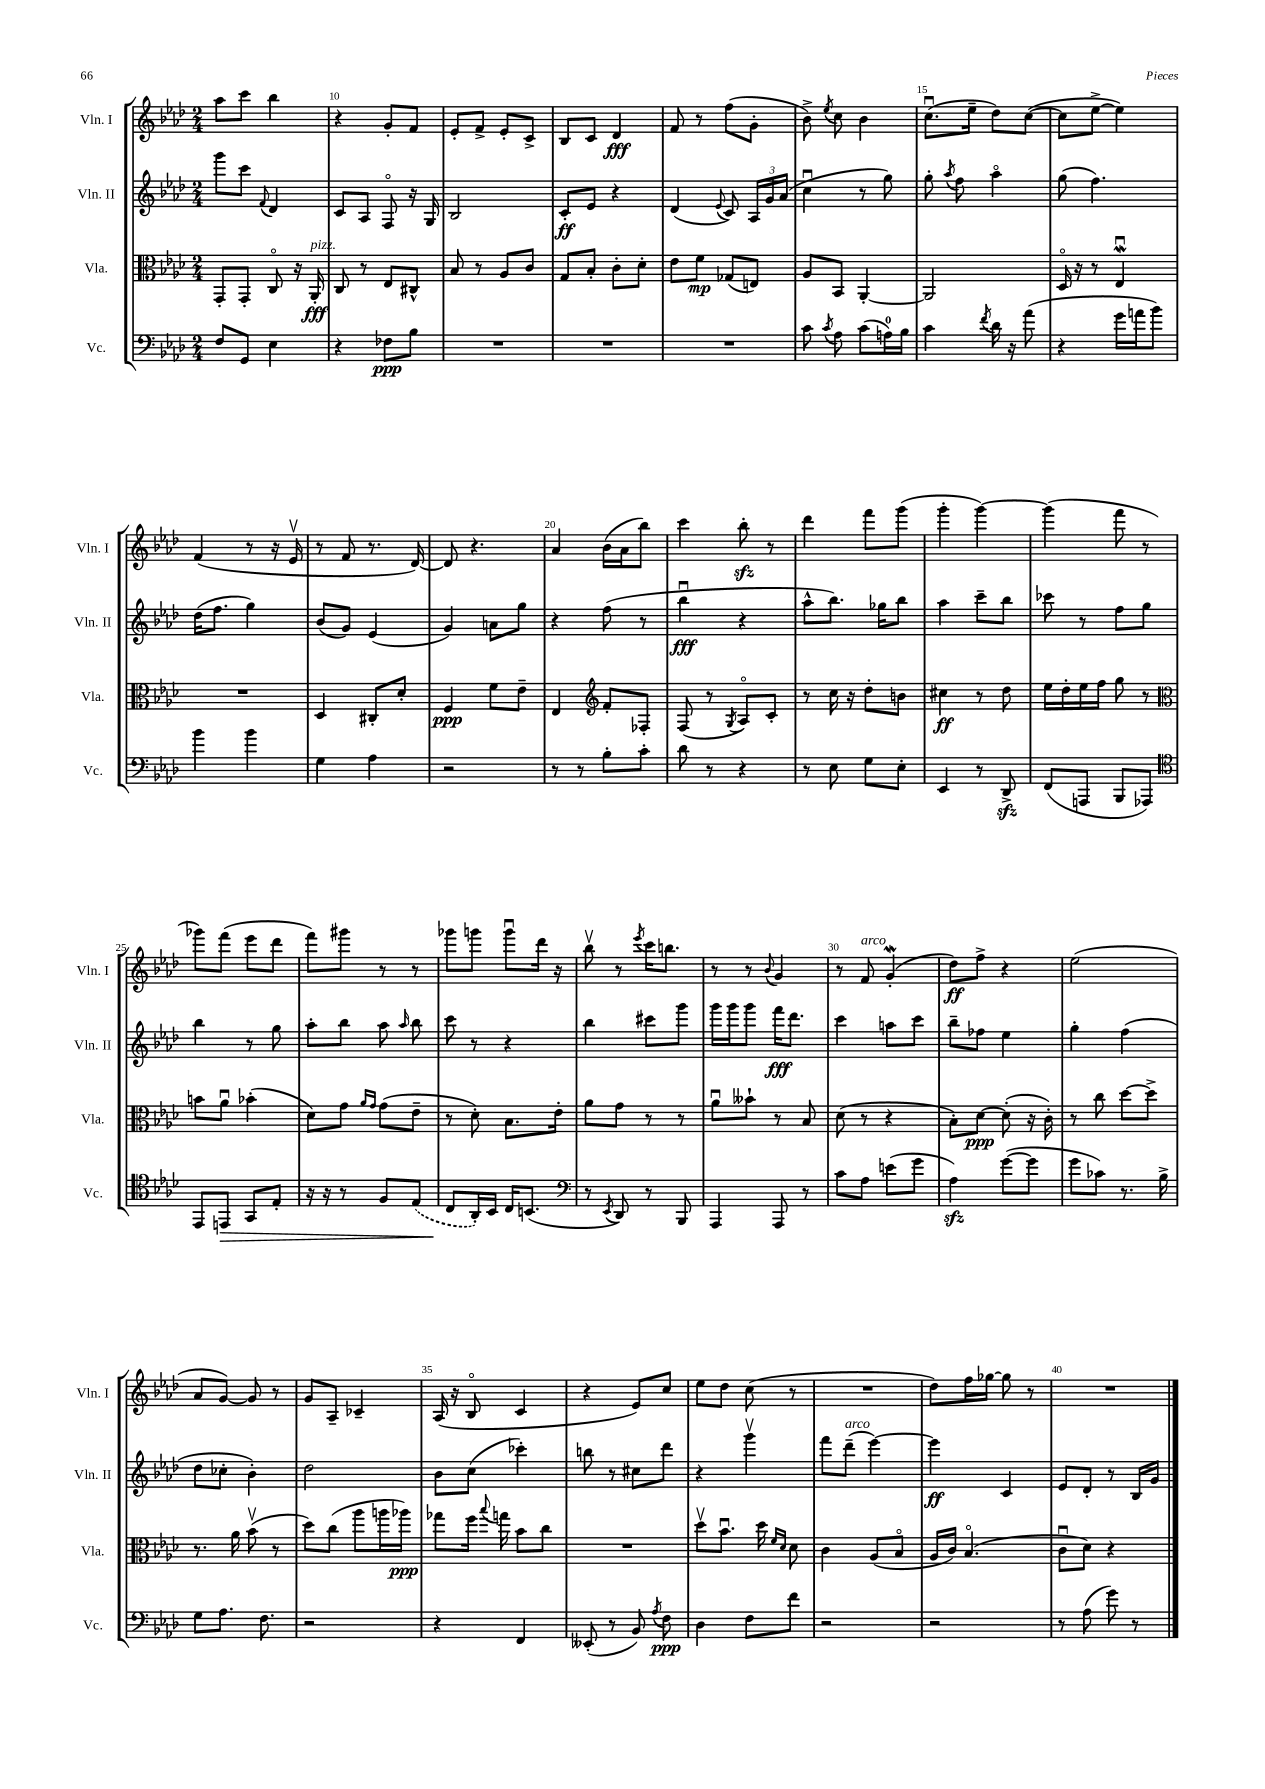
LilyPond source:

<<
\new StaffGroup <<
\new Staff = "s0" \with { instrumentName = "Vln. I" shortInstrumentName = "Vln. I" } {
    \clef treble \key aes \major \numericTimeSignature \time 2/4
    \autoBeamOff aes''8[ c'''8] bes''4 |
    r4 g'8[-. f'8] |
    ees'8[-. f'8]-> ees'8[-. c'8]-> |
    bes8[ c'8] des'4\fff |
    f'8 r8 f''8[( g'8]-. |
    bes'8->) \acciaccatura { ees''8 } c''8 bes'4 |
    c''8.[\downbow( ees''16]-- des''8[) c''8]~( |
    c''8[ ees''8]~-> ees''4) |
    f'4( r8 r16 ees'16\upbow |
    r8 f'8 r8. des'16~) |
    des'8 r4. |
    aes'4 bes'16[( aes'16 bes''8]) |
    c'''4 bes''8-.\sfz r8 |
    des'''4 f'''8[ g'''8]( |
    g'''4-. g'''4~) |
    g'''4( f'''8 r8 |
    ges'''8[) f'''8]( ees'''8[ des'''8] |
    f'''8[) gis'''8] r8 r8 |
    ges'''8[ g'''8] g'''8[\downbow des'''16] r16 |
    bes''8\upbow r8 \acciaccatura { ees'''8 } c'''16[ b''8.] |
    r8 r8 \appoggiatura { bes'8 } g'4 |
    r8 f'8^\markup { \italic "arco" } g'4-.\mordent( |
    des''8[\ff) f''8]-> r4 |
    ees''2( |
    aes'8[ g'8]~) g'8 r8 |
    g'8[ aes8]-- ces'4-- |
    aes16( r16 bes8\flageolet c'4 |
    r4 ees'8[) c''8] |
    ees''8[ des''8] c''8( r8 |
    R2 |
    des''8[) f''16 ges''16]~ ges''8 r8 |
    R2 \bar "|." |
}
\new Staff = "s1" \with { instrumentName = "Vln. II" shortInstrumentName = "Vln. II" } {
    \clef treble \key aes \major \numericTimeSignature \time 2/4
    \autoBeamOff g'''8[ c'''8] \appoggiatura { f'8 } des'4 |
    c'8[ aes8] f8\flageolet r16 g16 |
    bes2 |
    c'8[-.\ff ees'8] r4 |
    des'4( \appoggiatura { ees'8 } c'8) \tuplet 3/2 { aes16[ g'16 aes'16]( } |
    c''4\downbow r8 g''8) |
    g''8-. \acciaccatura { aes''8 } f''8 aes''4\flageolet |
    g''8( f''4.) |
    des''16[( f''8.] g''4) |
    bes'8[( g'8]) ees'4( |
    g'4) a'8[ g''8] |
    r4 f''8( r8 |
    bes''4\downbow\fff r4 |
    aes''8[-^ bes''8.]) ges''16[ bes''8] |
    aes''4 c'''8[-- bes''8] |
    ces'''8 r8 f''8[ g''8] |
    bes''4 r8 g''8 |
    aes''8[-. bes''8] aes''8 \grace { aes''16 } bes''8 |
    c'''8 r8 r4 |
    bes''4 cis'''8[ g'''8] |
    g'''16[ g'''16 g'''8] f'''16[\fff des'''8.] |
    c'''4 a''8[ c'''8] |
    bes''8[-- fes''8] ees''4 |
    g''4-. f''4( |
    des''8[ ces''8]-. bes'4-.) |
    des''2 |
    bes'8[ c''8]( ces'''4-.) |
    b''8 r8 cis''8[ des'''8] |
    r4 g'''4\upbow |
    f'''8[ des'''8]--^\markup { \italic "arco" }( ees'''4~) |
    ees'''4\ff c'4 |
    ees'8[ des'8]-. r8 bes16[ g'16] \bar "|." |
}
\new Staff = "s2" \with { instrumentName = "Vla." shortInstrumentName = "Vla." } {
    \clef alto \key aes \major \numericTimeSignature \time 2/4
    \autoBeamOff g,8[-. g,8]-. c8\flageolet r16 aes,16-.\fff^\markup { \italic "pizz." } |
    c8 r8 ees8[ cis8]-^ |
    bes8 r8 aes8[ c'8] |
    g8[ bes8]-. c'8[-. des'8]-. |
    ees'8[ f'8]\mp ges8[( e8]) |
    aes8[ bes,8] aes,4~-. |
    aes,2 |
    des16\flageolet r16 r8 ees4\downbow\mordent |
    R2 |
    des4 cis8[-. des'8]-. |
    f4\ppp f'8[ ees'8]-- |
    ees4 \clef treble f'8[-. fes8]-. |
    f8( r8 \acciaccatura { g8 } aes8[\flageolet) c'8]-. |
    r8 c''16 r16 des''8[-. b'8] |
    cis''4\ff r8 des''8 |
    ees''16[ des''16-. ees''16 f''16] g''8 r8 |
    \clef alto b'8[ aes'8]\downbow bes'4-.( |
    des'8[) g'8] \grace { aes'16[ g'16] } g'8[( ees'8]-- |
    r8 des'8-.) bes8.[ ees'16]-. |
    aes'8[ g'8] r8 r8 |
    aes'8[\downbow beses'8]-! r8 bes8 |
    des'8( r8 r4 |
    bes8[-.) des'8]~\ppp des'8-.( r16 c'16-.) |
    r8 c''8 des''8[~ des''8]-> |
    r8. aes'16 bes'8\upbow( r8 |
    des''8[) c''8]( aes''8[ a''16 aes''16]\ppp) |
    ges''8[ f''16] \appoggiatura { bes''8 } g''16 bes'8[ c''8] |
    R2 |
    des''8[\upbow bes'8.]\downbow des''16 \grace { f'16[ des'16] } des'8 |
    c'4 aes8[( bes8]\flageolet |
    aes16[ c'16]) bes4.\flageolet( |
    c'8[\downbow des'8]) r4 \bar "|." |
}
\new Staff = "s3" \with { instrumentName = "Vc." shortInstrumentName = "Vc." } {
    \clef bass \key aes \major \numericTimeSignature \time 2/4
    \autoBeamOff f8[ g,8] ees4 |
    r4 fes8[\ppp bes8] |
    R2 |
    R2 |
    R2 |
    c'8 \acciaccatura { c'8 } aes8 c'8[( a16-0) bes16] |
    c'4 \acciaccatura { f'8 } des'16 r16 aes'8( |
    r4 g'16[ a'16 bes'8]) |
    bes'4 bes'4 |
    g4 aes4 |
    r2 |
    r8 r8 bes8[-. c'8]-. |
    des'8 r8 r4 |
    r8 ees8 g8[ ees8]-. |
    ees,4 r8 des,8->\sfz |
    f,8[( a,,8] bes,,8[ aes,,8]) |
    \clef tenor ees,8[ e,8]\> g,8[ ees8]-. |
    r16 r16 r8 f8[ \once \slurDashed ees8]( |
    c8[\! aes,16-.) bes,16] c16[ b,8.]( |
    \clef bass r8 \acciaccatura { ees,8 } des,8) r8 bes,,8 |
    aes,,4 aes,,8 r8 |
    c'8[ aes8] e'8[( g'8] |
    aes4\sfz) g'8[~( g'8] |
    g'8[ ces'8]) r8. bes16-> |
    g8[ aes8.] f8. |
    r2 |
    r4 f,4 |
    eeses,8-.( r8 bes,8) \acciaccatura { aes8 } f8\ppp |
    des4 f8[ f'8] |
    r2 |
    r2 |
    r8 aes8( g'8) r8 \bar "|." |
}
>>
>>
\layout { \context { \Score currentBarNumber = #9 \override BarNumber.break-visibility = ##(#f #t #t) barNumberVisibility = #(every-nth-bar-number-visible 5) } }
